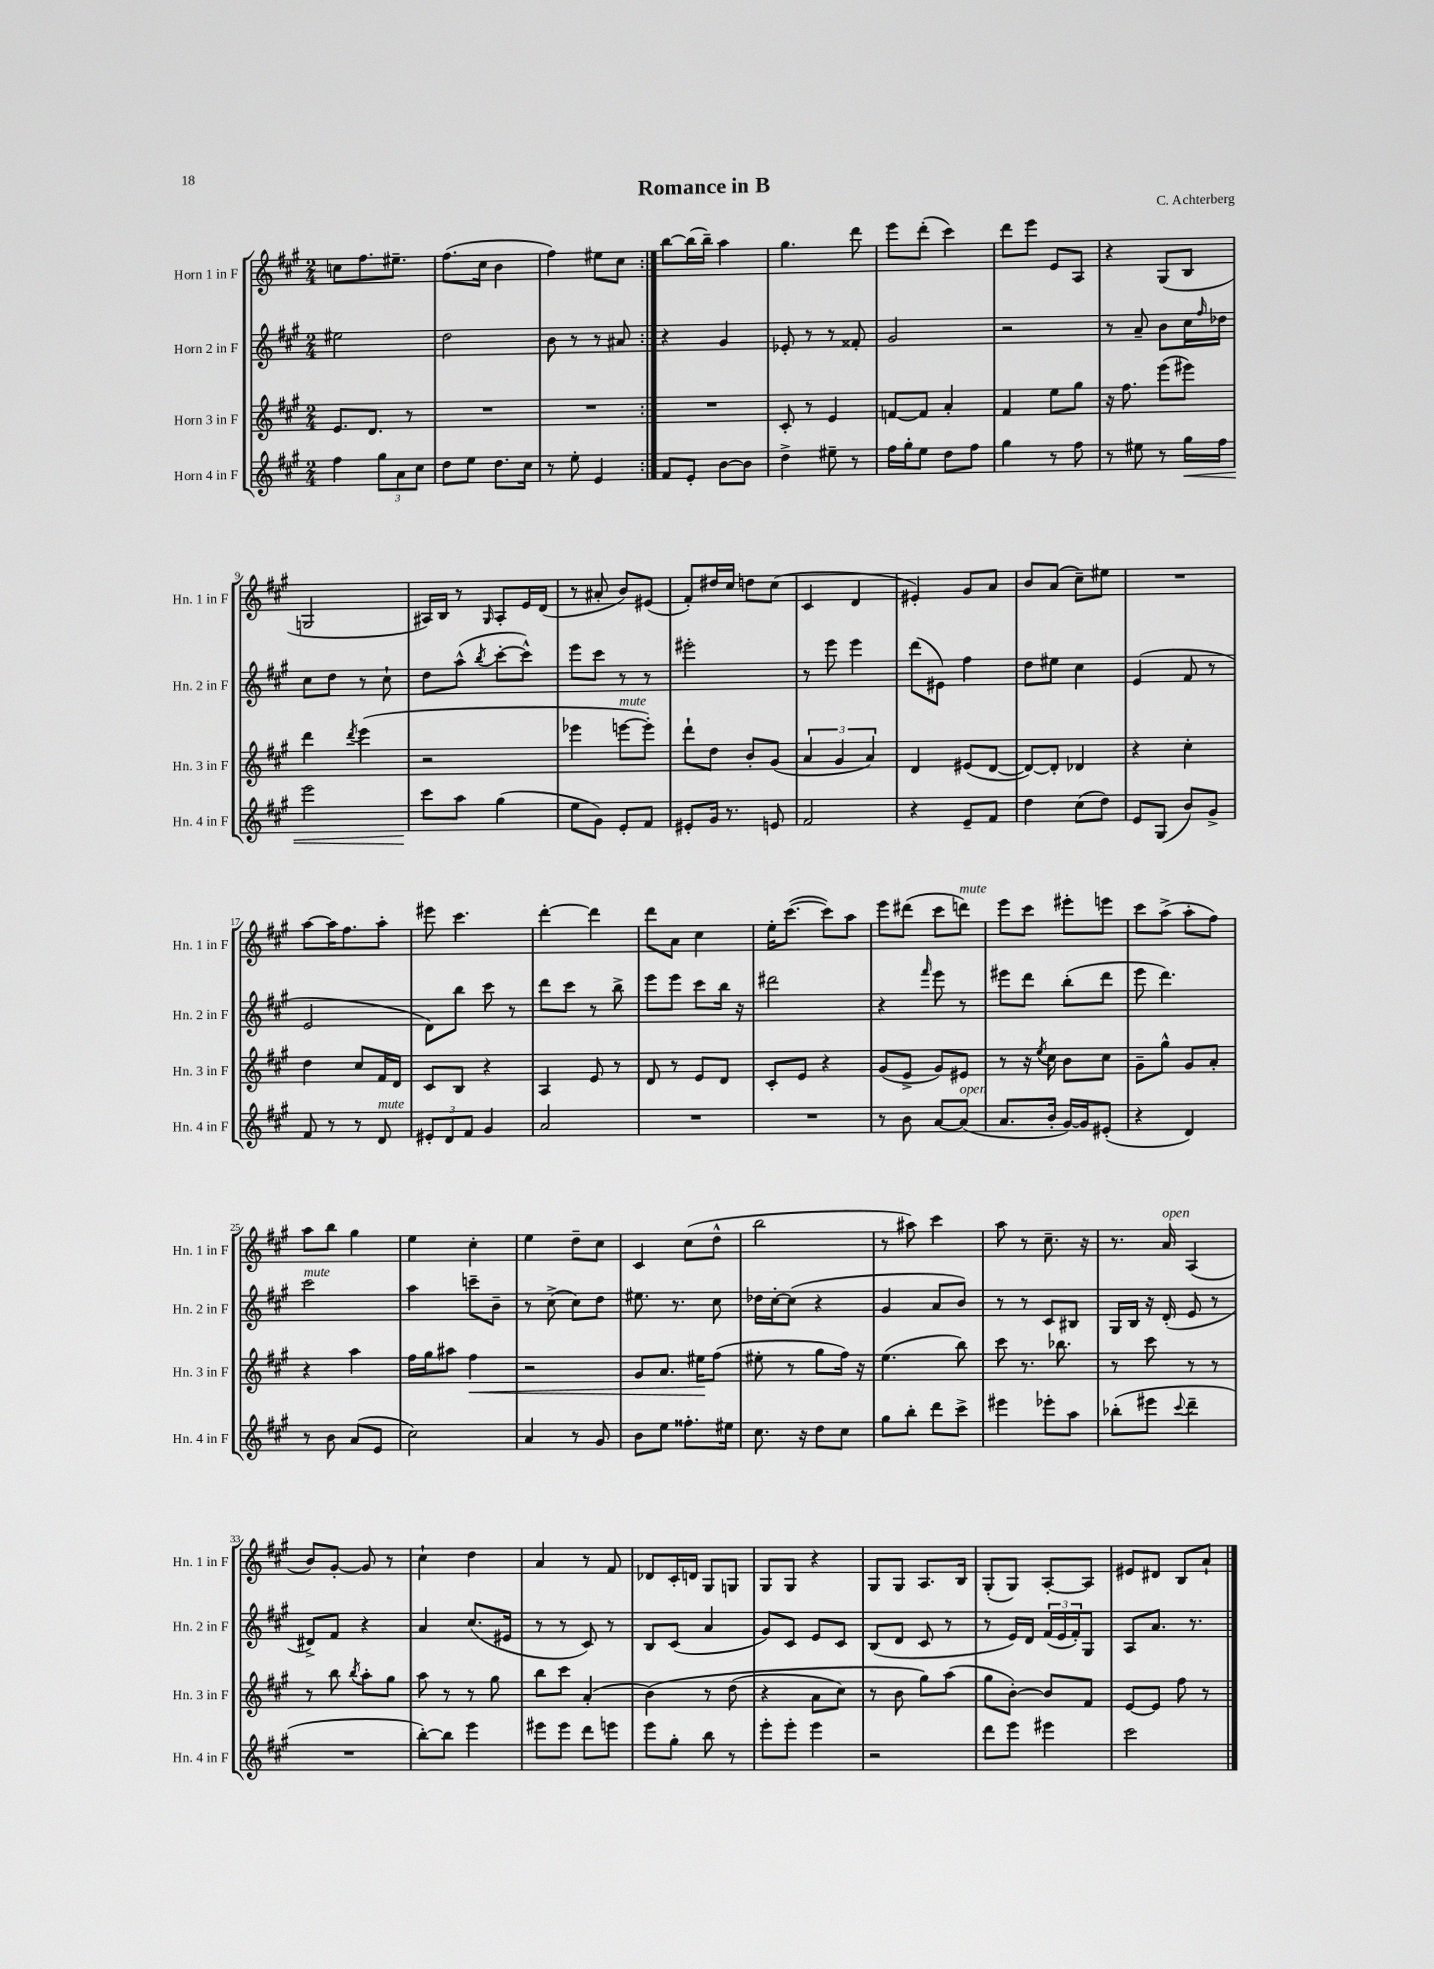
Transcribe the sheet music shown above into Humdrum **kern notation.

**kern	**dynam	**kern	**dynam	**kern	**kern
*part4	*part4	*part3	*part3	*part2	*part1
*staff4	*staff4	*staff3	*staff3	*staff2	*staff1
*I"Horn 4 in F	*	*I"Horn 3 in F	*	*I"Horn 2 in F	*I"Horn 1 in F
*I'Hn. 4 in F	*	*I'Hn. 3 in F	*	*I'Hn. 2 in F	*I'Hn. 1 in F
*clefG2	*	*clefG2	*	*clefG2	*clefG2
*k[f#c#g#]	*	*k[f#c#g#]	*	*k[f#c#g#]	*k[f#c#g#]
*M2/4	*	*M2/4	*	*M2/4	*M2/4
=1	=1	=1	=1	=1	=1
4ff#\	.	8.e/L	.	2ee#X\	8ccn\L
.	.	.	.	.	8.ff#\
.	.	8.d/J	.	.	.
12gg#\L	.	.	.	.	.
.	.	.	.	.	8.ee#X~\J
12a\	.	.	.	.	.
.	.	8r	.	.	.
12cc#\J	.	.	.	.	.
=2	=2	=2	=2	=2	=2
8dd\L	.	2r	.	2dd\	(8.ff#\L
8ee\J	.	.	.	.	.
.	.	.	.	.	16cc#\Jk
8.dd\L	.	.	.	.	4b\
16cc#\Jk	.	.	.	.	.
=3	=3	=3	=3	=3	=3
8r	.	2r	.	8b\	4ff#\)
8ee'\	.	.	.	8r	.
4e/	.	.	.	8r	8ee#X\L
.	.	.	.	8a#X/	8cc#\J
=4:|!	=4:|!	=4:|!	=4:|!	=4:|!	=4:|!
8f#/L	.	2r	.	4r	[8bb\L
8e'/J	.	.	.	.	(16bb\L]
.	.	.	.	.	16bb~\JJ)
[8b\L	.	.	.	4g#/	4aa\
8b\J]	.	.	.	.	.
=5	=5	=5	=5	=5	=5
4dd^\	.	8c#'/	.	8e-X'/	4.gg#\
.	.	8r	.	8r	.
8ee#X~\	.	4e/	.	8r	.
8r	.	.	.	8f##X'/	8ddd\
=6	=6	=6	=6	=6	=6
16ff#\LL	.	[8fn/L	.	2g#/	8eee\L
16gg#'\J	.	.	.	.	.
8ee\J	.	8f/J]	.	.	(8ddd'\J
8dd\L	.	4a'/	.	.	4ccc#\)
8ff#\J	.	.	.	.	.
=7	=7	=7	=7	=7	=7
4gg#\	.	4f#/	.	2r	8ddd\L
.	.	.	.	.	8eee\J
8r	.	8ee\L	.	.	8e/L
8ff#\	.	8gg#\J	.	.	8A/J
=8	=8	=8	=8	=8	=8
8r	.	16r	.	8r	4r
.	.	8.ff#\	.	.	.
8ee#X\	.	.	.	8a~/	.
8r	.	(8eee\L	.	8b\L	(8G#/L
!	!LO:HP:b	!	!	!	!
16gg#\LL	<	8eee#X\J)	.	16cc#\L	8B/J
.	.	.	.	16qqff#/	.
16ff#\JJ	.	.	.	16dd-X\JJ	.
!!LO:LB:g=z
=9	=9	=9	=9	=9	=9
2eee\	.	4ddd\	.	8cc#\L	2Gn/
.	.	.	.	8dd\J	.
.	.	8qddd/	.	.	.
.	.	(4eee\	.	8r	.
.	.	.	.	8cc#`\	.
=10	=10	=10	=10	=10	=10
8ccc#\L	.	2r	.	8dd\L	16A#X/LL)
.	.	.	.	.	16B/JJ
8aa\J	[	.	.	(8aa^^\J	8r
.	.	.	.	8qbb/	16qqG#/
(4gg#\	.	.	.	[8ccc#'\L	8A#'/L
.	.	.	.	8ccc#^^\J])	16e/L
.	.	.	.	.	(16d/JJ
=11	=11	=11	=11	=11	=11
8ee\L	.	4eee-X\	.	8eee\L	8r
8g#\J)	.	.	.	8ccc#\J	8a#X'/
!	!	!LO:TX:a:i:t=mute	!	!	!
8e'/L	.	[8eeen\L	.	8r	8b/L)
8f#/J	.	8eee'\J])	.	8r	(8e#X/J
=12	=12	=12	=12	=12	=12
8e#X'/L	.	8ddd`\L	.	2eee#X'\	8f#'/L)
16g#/Jk	.	8dd\J	.	.	16dd#X/L
8.r	.	.	.	.	16cc#/JJ
.	.	8b'/L	.	.	8ddn\L
8en/	.	(8g#/J	.	.	(8cc#\J
=13	=13	=13	=13	=13	=13
2f#/	.	6a/	.	8r	4c#/
.	.	.	.	8eee\	.
.	.	6g#/	.	.	.
.	.	.	.	4eee\	4d/
.	.	6a/)	.	.	.
=14	=14	=14	=14	=14	=14
4r	.	4d/	.	(8ddd\L	4e#X'/)
.	.	.	.	8e#X\J)	.
8e~/L	.	(8e#X/L	.	4ff#\	8g#/L
8f#/J	.	[8d/J	.	.	8a/J
=15	=15	=15	=15	=15	=15
4dd\	.	8d/L_)	.	8dd\L	8b/L
.	.	8d'/J]	.	8ee#X\J	(8a/J
(8cc#\L	.	4d-X/	.	4cc#\	8cc#~\L)
8dd\J)	.	.	.	.	8ee#X\J
=16	=16	=16	=16	=16	=16
8e/L	.	4r	.	(4e/	2r
(8G#/J	.	.	.	.	.
8b/L)	.	4cc#'\	.	8f#/	.
8g#^/J	.	.	.	8r	.
!!LO:LB:g=z
=17	=17	=17	=17	=17	=17
8f#/	.	4dd\	.	2e/	[8aa\L
8r	.	.	.	.	16aa\K]
.	.	.	.	.	8.ff#\
8r	.	8cc#/L	.	.	.
!LO:TX:a:i:t=mute	!	!	!	!	!
8d/	.	16f#/L	.	.	8aa'\J
.	.	16d/JJ	.	.	.
=18	=18	=18	=18	=18	=18
12e#X'/L	.	8c#/L	.	8d\L)	8eee#X\
12d/	.	.	.	.	.
.	.	8B/J	.	8bb\J	4.ccc#\
12f#/J	.	.	.	.	.
4g#/	.	4r	.	8ccc#\	.
.	.	.	.	8r	.
=19	=19	=19	=19	=19	=19
2a/	.	4A/	.	8ddd\L	[4ddd'\
.	.	.	.	8ccc#\J	.
.	.	8e/	.	8r	4ddd\]
.	.	8r	.	8bb^\	.
=20	=20	=20	=20	=20	=20
2r	.	8d/	.	8eee\L	8ddd\L
.	.	8r	.	8eee\J	8a\J
.	.	8e/L	.	8ccc#\L	4cc#\
.	.	8d/J	.	16bb\Jk	.
.	.	.	.	16r	.
=21	=21	=21	=21	=21	=21
2r	.	8c#'/L	.	2ddd#X\	16ee'\KL
.	.	.	.	.	([8.ccc#\J
.	.	8e/J	.	.	.
.	.	4r	.	.	8ccc#\L])
.	.	.	.	.	8aa\J
=22	=22	=22	=22	=22	=22
8r	.	(8g#/L	.	4r	8eee\L
8b\	.	8e^/J	.	.	(8ddd#X\J
.	.	.	.	16qqfff#/	.
[8a/L	.	8g#/L)	.	8eee\	8ccc#\L
!	!	!	!	!	!LO:TX:a:i:t=mute
!LO:TX:a:i:t=open	!	!	!	!	!
(8a/J]	.	8e#X/J	.	8r	8dddn\J)
=23	=23	=23	=23	=23	=23
8.a/L	.	8r	.	8eee#X\L	8eee\L
.	.	16r	.	8ddd\J	8ccc#\J
.	.	8qee/	.	.	.
16b'/Jk	.	16cc#\	.	.	.
[16g#/LL)	.	8b\L	.	(8bb'\L	8eee#X'\L
16g#/J]	.	.	.	.	.
(8e#X'/J	.	8cc#\J	.	8ddd\J	8eeen\J
=24	=24	=24	=24	=24	=24
4r	.	8g#~\L	.	8eee\	8ccc#\L
.	.	8gg#^^\J	.	4.ddd\)	(8aa^\J
4d/)	.	8g#/L	.	.	8aa'\L
.	.	8a'/J	.	.	8ff#\J)
!!LO:LB:g=z
=25	=25	=25	=25	=25	=25
!	!	!	!	!LO:TX:a:i:t=mute	!
8r	.	4r	.	2ccc#\	8aa\L
8b\	.	.	.	.	8bb\J
(8a/L	.	4aa\	.	.	4gg#\
8e/J	.	.	.	.	.
=26	=26	=26	=26	=26	=26
2cc#\)	.	16ff#\LL	.	4aa\	4ee\
.	.	16gg#\J	.	.	.
.	.	8aa#X\J	.	.	.
!	!	!	!LO:HP:b	!	!
.	.	4ff#\	<	8cccn~\L	4cc#'\
.	.	.	.	8b~\J	.
=27	=27	=27	=27	=27	=27
4a/	.	2r	.	8r	4ee\
.	.	.	.	(8cc#^\	.
8r	.	.	.	8cc#\L)	8dd~\L
8g#/	.	.	.	8dd\J	8cc#\J
=28	=28	=28	=28	=28	=28
8b\L	.	8g#/L	.	8.ee#X\	4c#/
8ee\J	.	8.a/J	.	.	.
.	.	.	.	8.r	.
8.ff##X'\L	.	.	.	.	(8cc#\L
.	.	16ee#X\KL	.	.	.
.	.	(8ff#\J	[	8cc#\	8dd^^\J
16ee#X\Jk	.	.	.	.	.
=29	=29	=29	=29	=29	=29
8.cc#\	.	8ee#X'\	.	16dd-X\LL	2bb\
.	.	.	.	[16cc#'\J	.
.	.	8r	.	(8cc#\J]	.
16r	.	.	.	.	.
8dd\L	.	8gg#\L	.	4r	.
8cc#\J	.	16ff#\Jk)	.	.	.
.	.	16r	.	.	.
=30	=30	=30	=30	=30	=30
8gg#\L	.	(4.ee\	.	4g#/	8r
8bb'\J	.	.	.	.	8aa#X\)
8ddd\L	.	.	.	8a/L	4ccc#\
8ccc#^\J	.	8bb\)	.	8b/J)	.
=31	=31	=31	=31	=31	=31
4eee#X\	.	8ccc#\	.	8r	8aa\
.	.	8.r	.	8r	8r
8eee-X'\L	.	.	.	8c#/L	8.cc#~\
.	.	8.bb-X\	.	.	.
8aa\J	.	.	.	8B#X/J	.
.	.	.	.	.	16r
=32	=32	=32	=32	=32	=32
(8bb-X'\L	.	8r	.	16G#/LL	8.r
.	.	.	.	16B/JJ	.
8eee#X\J	.	8ccc#\	.	16r	.
!	!	!	!	!	!LO:TX:a:i:t=open
.	.	.	.	(16d'/	16a/
8qqccc#/	.	.	.	.	.
4ddd~\	.	8r	.	8e/	(4A/
.	.	8r	.	8r	.
!!LO:LB:g=z
=33	=33	=33	=33	=33	=33
2r	.	8r	.	8d#X^/L)	8b/L)
.	.	8bb\	.	8f#/J	[8g#'/J
.	.	8qbb/	.	.	.
.	.	8aa'\L	.	4r	8g#/]
.	.	8gg#\J	.	.	8r
=34	=34	=34	=34	=34	=34
[8bb'\L)	.	8aa\	.	4a/	4cc#`\
8bb\J]	.	8r	.	.	.
4eee\	.	8r	.	(8.cc#/L	4dd\
.	.	8gg#\	.	.	.
.	.	.	.	16e#X/Jk	.
=35	=35	=35	=35	=35	=35
8eee#X\L	.	8bb\L	.	8r	4a/
8eee#\J	.	8ccc#\J	.	8r	.
8ddd\L	.	(4a'/	.	8c#/)	8r
8eeen\J	.	.	.	8r	8f#/
=36	=36	=36	=36	=36	=36
8eee\L	.	(4b\)	.	8B/L	8d-X/L
8gg#'\J	.	.	.	(8c#/J	16c#'/L
.	.	.	.	.	16dn/JJ
8bb\	.	8r	.	4a/	8G#/L
8r	.	(8dd\	.	.	8Gn/J
=37	=37	=37	=37	=37	=37
8eee'\L	.	4r	.	8g#/L)	8G#/L
8eee'\J	.	.	.	8c#/J	8G#/J
4eee\	.	8a\L	.	8e/L	4r
.	.	8cc#\J)	.	8c#/J	.
=38	=38	=38	=38	=38	=38
2r	.	8r	.	(8B/L	8G#/L
.	.	8b\	.	8d/J	8G#/J
.	.	8gg#\L)	.	8c#/	8.A/L
.	.	(8aa\J	.	8r	.
.	.	.	.	.	16B/Jk
=39	=39	=39	=39	=39	=39
8ddd\L	.	8gg#\L	.	8r	(8G#'/L
8eee\J	.	[8b'\J)	.	16e/LL)	8G#/J)
.	.	.	.	16d/JJ	.
4eee#X\	.	8b/L]	.	(24f#/LL	[8A'/L
.	.	.	.	24e/	.
.	.	.	.	24f#'/J)	.
.	.	8f#/J	.	8G#/J	8A/J]
=40	=40	=40	=40	=40	=40
2ccc#\	.	[8e/L	.	8A/L	8e#X/L
.	.	8e/J]	.	8.a/J	8d#X/J
.	.	8ff#\	.	.	8B/L
.	.	.	.	8.r	.
.	.	8r	.	.	8a`/J
==	==	==	==	==	==
*-	*-	*-	*-	*-	*-
